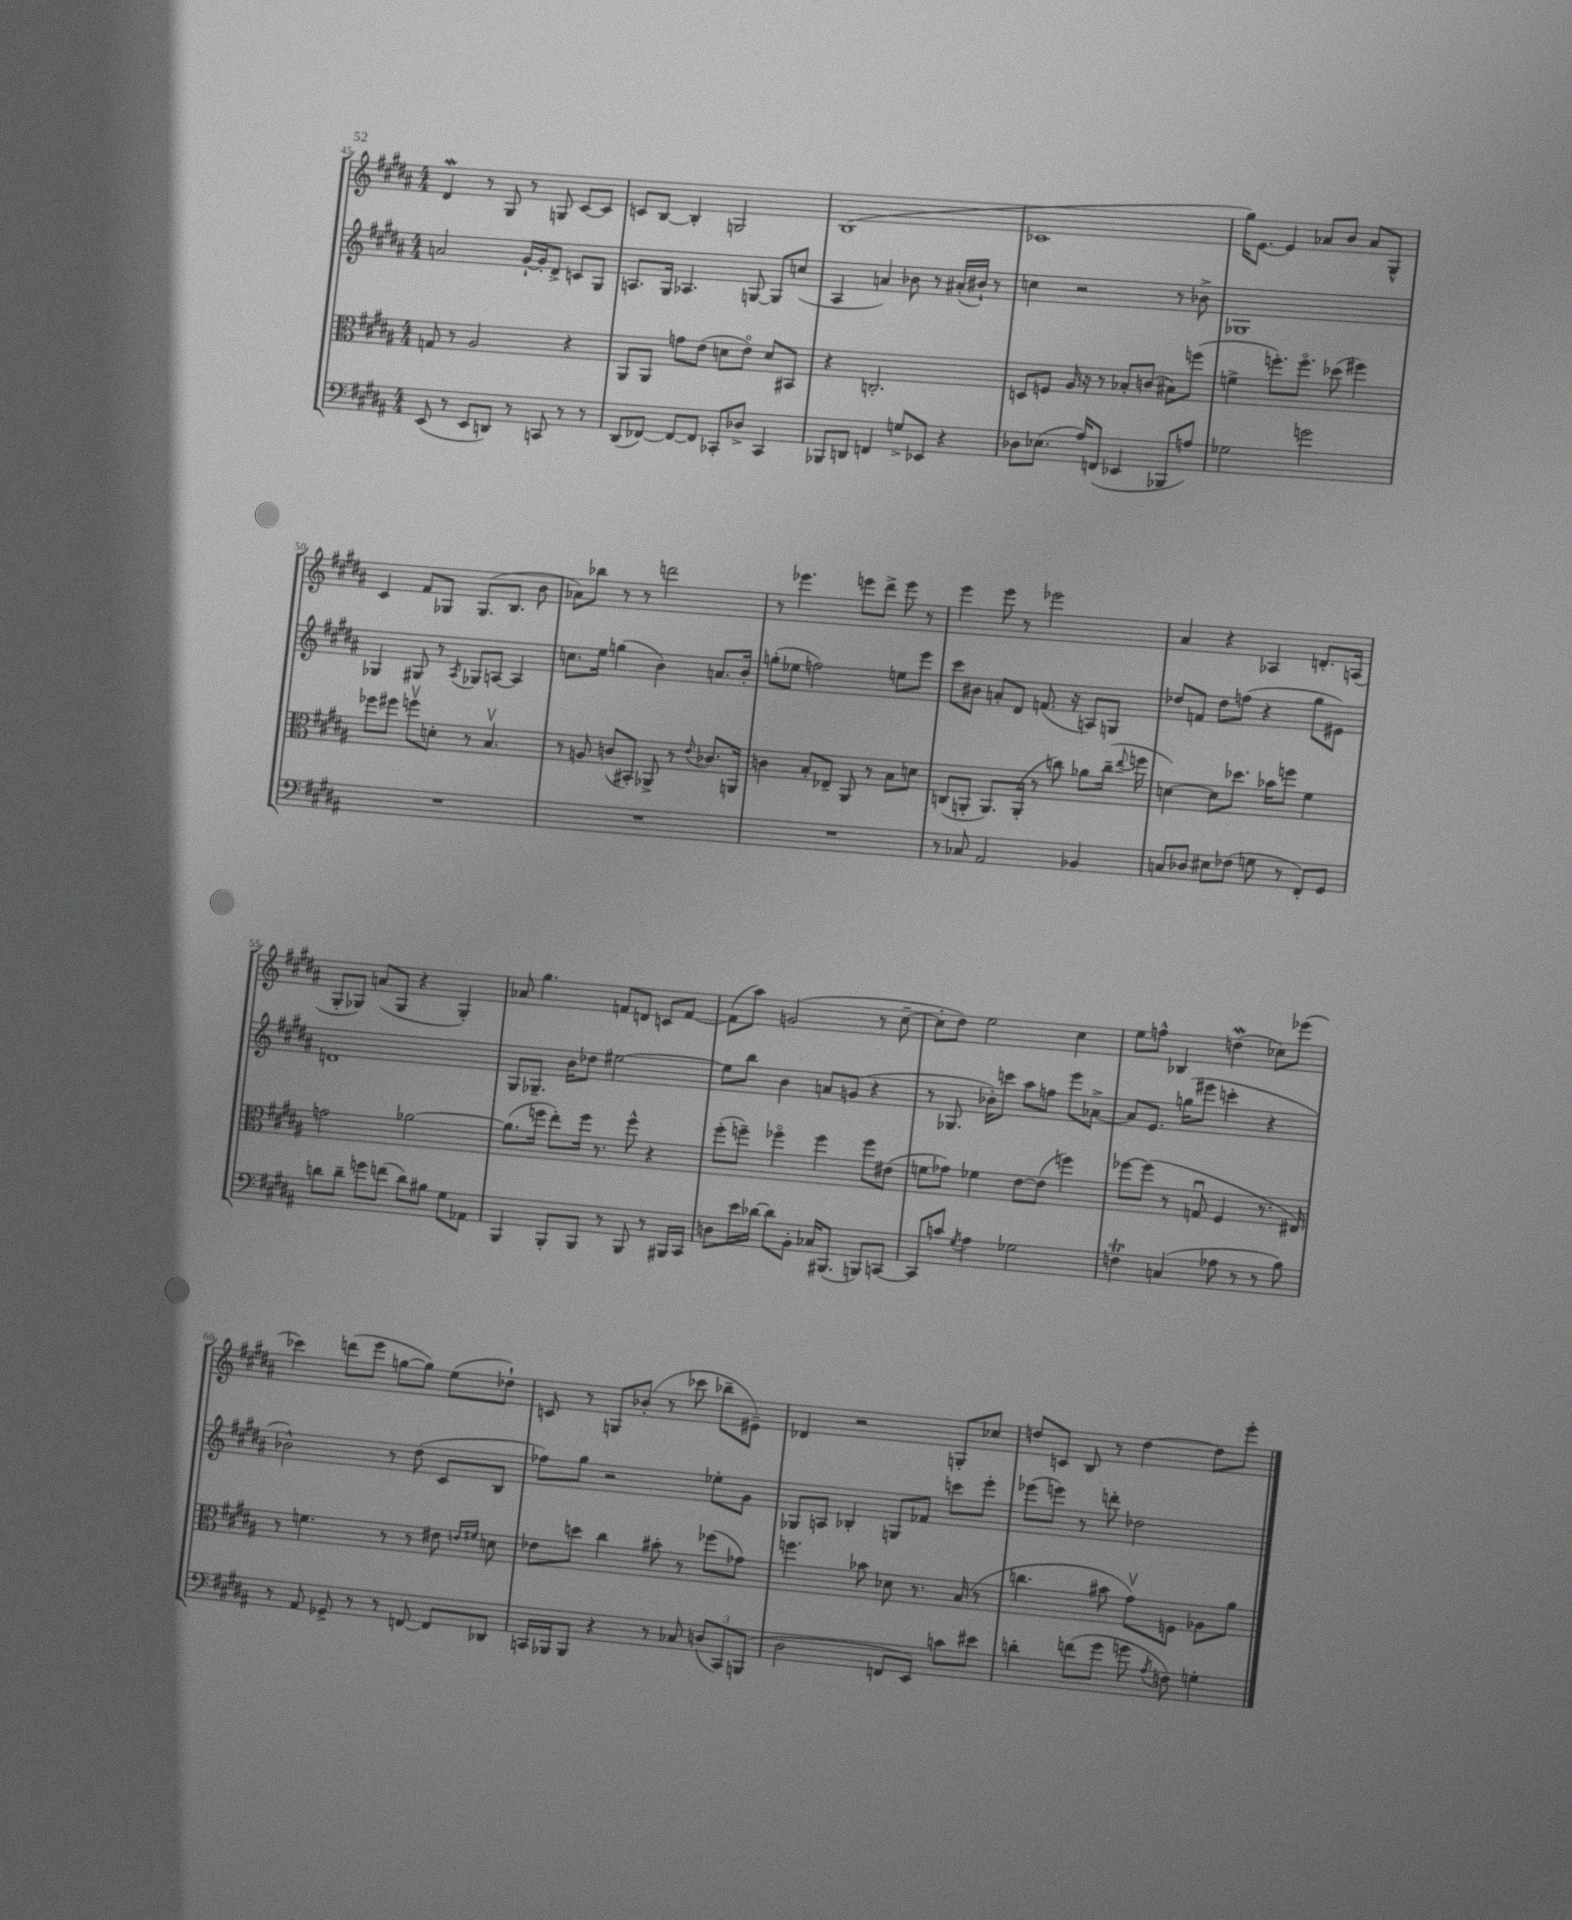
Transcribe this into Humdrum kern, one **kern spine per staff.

**kern	**kern	**kern	**kern
*staff4	*staff3	*staff2	*staff1
*clefF4	*clefC3	*clefG2	*clefG2
*k[f#c#g#d#a#]	*k[f#c#g#d#a#]	*k[f#c#g#d#a#]	*k[f#c#g#d#a#]
*M4/4	*M4/4	*M4/4	*M4/4
(8EE	8G	2a	4d#
8r	8r	.	.
8EE	2A#	.	8r
8DD)	.	.	8G#
8r	.	[16g#`	8r
.	.	16g#']	.
8CC	.	8d#^	8G
8r	4r	8c	[8c#
8r	.	8G#	8c#]
=	=	=	=
(8DD#	8AA#	8.A	8c
[8FF-)	8AA#	.	[8B
.	.	16G#	.
8FF-_	8g	4.A-	4B']
8FF-]	(8e	.	.
8CC-'	8d	.	2G
8D-^	8eo)	[8G	.
4CC-	8d	8G]	.
.	8BB#	(8cc	.
=	=	=	=
8BBB-	4r	4A#	(1B
8DD	.	.	.
4FF	2.C'	4a)	.
8G^	.	8b-	.
8EE-	.	8r	.
4r	.	(16a#'	.
.	.	16b#`)	.
.	.	8r	.
=	=	=	=
8D-	8D	4cc	1c-
(8.E-	8F	.	.
.	16A#	2r	.
16A#)	16r	.	.
(8FF	8r	.	.
4EE-	8B-'	.	.
.	(8c	.	.
8BBB-	8B#)	8r	.
8A)	(8ff	8b-^	.
=	=	=	=
2G-	4f^	1G-	16gg#)
.	.	.	[8.e
.	8.ff')	.	4e]
.	8.ffo	.	.
2g	.	.	8a-
.	(8dd-	.	8b
.	4ff#)	.	8a-
.	.	.	8G#^^
=	=	=	=
1r	8ff-	4G-	4c#
.	8ff#	.	.
.	8ffv	8G#	8f#
.	8d'	8r	8G-
.	.	8qA#	.
.	8r	8G-	(8.G-
.	4.Bv	[8A	.
.	.	.	8.B
.	.	4A]	.
.	.	.	8b
=	=	=	=
1r	8r	8.cc	8a-)
.	8A	.	8bb-
.	.	16ee	.
.	(8c	(4gg	8r
.	8BB#')	.	8r
.	8AA-^	4b)	2ddd
.	8r	.	.
.	8qqe	.	.
.	8.c-	8.a	.
.	16AA	16b'	.
=	=	=	=
1r	4c	(8gg'	8r
.	.	8ee-	4.eee-
.	8B'	2ff)	.
.	8E-~	.	.
.	8AA#	.	8eee
.	8r	.	8ddd#^
.	8B	8ee	8eee
.	8d	8eee	8r
=	=	=	=
8r	(8C	8ccc#	4eee
8C-	8AA'	8b#	.
2AA#	8.AA)	8a'	8eee
.	.	8d#	8r
.	(16AA'	.	.
.	8r	(8.f	2eee-
.	8cc)	.	.
.	.	16r	.
4BB-	8a-	8A)	.
.	(16cc~	8G	.
.	8qqee	.	.
.	16ff	.	.
=	=	=	=
8C	[4d)	8dd-	4a#
8D-	.	8f	.
8E#	8d]	8dd-	4r
(8F-	8.dd-	(8ff	.
8G	.	4r	4A-
.	16b-	.	.
8r	8ff	.	.
8FF#')	4f#	8gg#	8.d'
8GG#	.	8e#)	.
.	.	.	(16A
=	=	=	=
8d	2g	1d	8G#'
8d~	.	.	8G-)
8g	.	.	(8a
(8f	.	.	8G-
8d)	[2a-	.	4r
8B#	.	.	.
8G#	.	.	4G-')
8AA-	.	.	.
=	=	=	=
4BBB	(8.a-]	8G#	8a-
.	.	8.G-~	4.gg#
.	16ff	.	.
8BBB'	8ee')	.	.
.	.	16b	.
8BBB	16ff	8dd-	.
.	8.r	.	.
8r	.	[2ee#	8f
8BBB	8ff^^	.	8d
8r	4r	.	8c
16BBB#	.	.	[8f
16CC#	.	.	.
=	=	=	=
8D	(8ff#'	8ee#]	(8f]
16e	8ff~)	8bb	8aa#)
[16d-	.	.	.
8d-]	4ff-o	4b	(2g
8BB'	.	.	.
16C-	4ff-	8a	.
(8.BBB#	.	.	.
.	.	(8g	.
8BBB)	8ff-	4r	8r
[8CC	(8e#	.	[8cc#~
=	=	=	=
8CC]	8f	8r	8cc#']
8c	8g-)	8.G-	8dd#)
8qG#	.	.	.
4A#	4f-	.	2ee
.	.	16b-')	.
.	.	8ccc	.
2G-	[8e	8aa#	.
.	(8e]	8ff	.
.	4ff)	8eee	4cc#
.	.	[8a-^	.
=	=	=	=
4F	[8ff-	8a-]	8ee
.	(8ff-]	8.e	8ff^^
(4C	8r	.	4B-
.	.	(16gg	.
.	8Gu	8eee#	.
8A-	4F#	4ccc'	(4dd
8r	.	.	.
8r	8.r	4r	8cc-)
8B)	.	.	(8eee-
.	16E#)	.	.
=	=	=	=
8r	8r	2b-^^)	4ccc-)
8AA#	4.f	.	.
8GG-^	.	.	(8ddd
8r	.	.	8eee
8r	8r	8r	[8gg
[8FF	8r	(8dd#	8gg])
8FF]	8e#	8c#	(8ee
.	16qqe	.	.
.	16qqf#	.	.
8DD-	8d	8B	8dd-`)
=	=	=	=
16CC	8e-	8ff-)	8c
16BBB-	.	.	.
8BBB-	8dd	8gg#	8r
4r	4cc#	2r	8G
.	.	.	(8b-'
8r	8b#'	.	8r
8C-	8r	.	8ccc-
(12D	(8ff-	8ee-'	8bb-~
12CC)	.	.	.
.	8g-)	8g#	8e#~)
(12BBB	.	.	.
=	=	=	=
2D#	4.ff	8G-	4d-
.	.	8A	.
.	.	4B-'	2r
.	8b-	.	.
8FF	8d-	8G	.
8EE)	8.r	8f-	.
8c	.	8ccc	8G'
.	(16B	.	.
8e#	8r	8eee'	8cc-
=	=	=	=
4d'	4.cc	(8eee-	8dd
.	.	8eee)	8c
(8f	.	8r	8B
8g#	8b#	8ddd'	8r
8g	8g#v)	2dd-	[4dd
8qA#	.	.	.
8F)	8F	.	.
4G'	8A-	.	8dd]
.	8a#	.	8eee'
==	==	==	==
*-	*-	*-	*-
